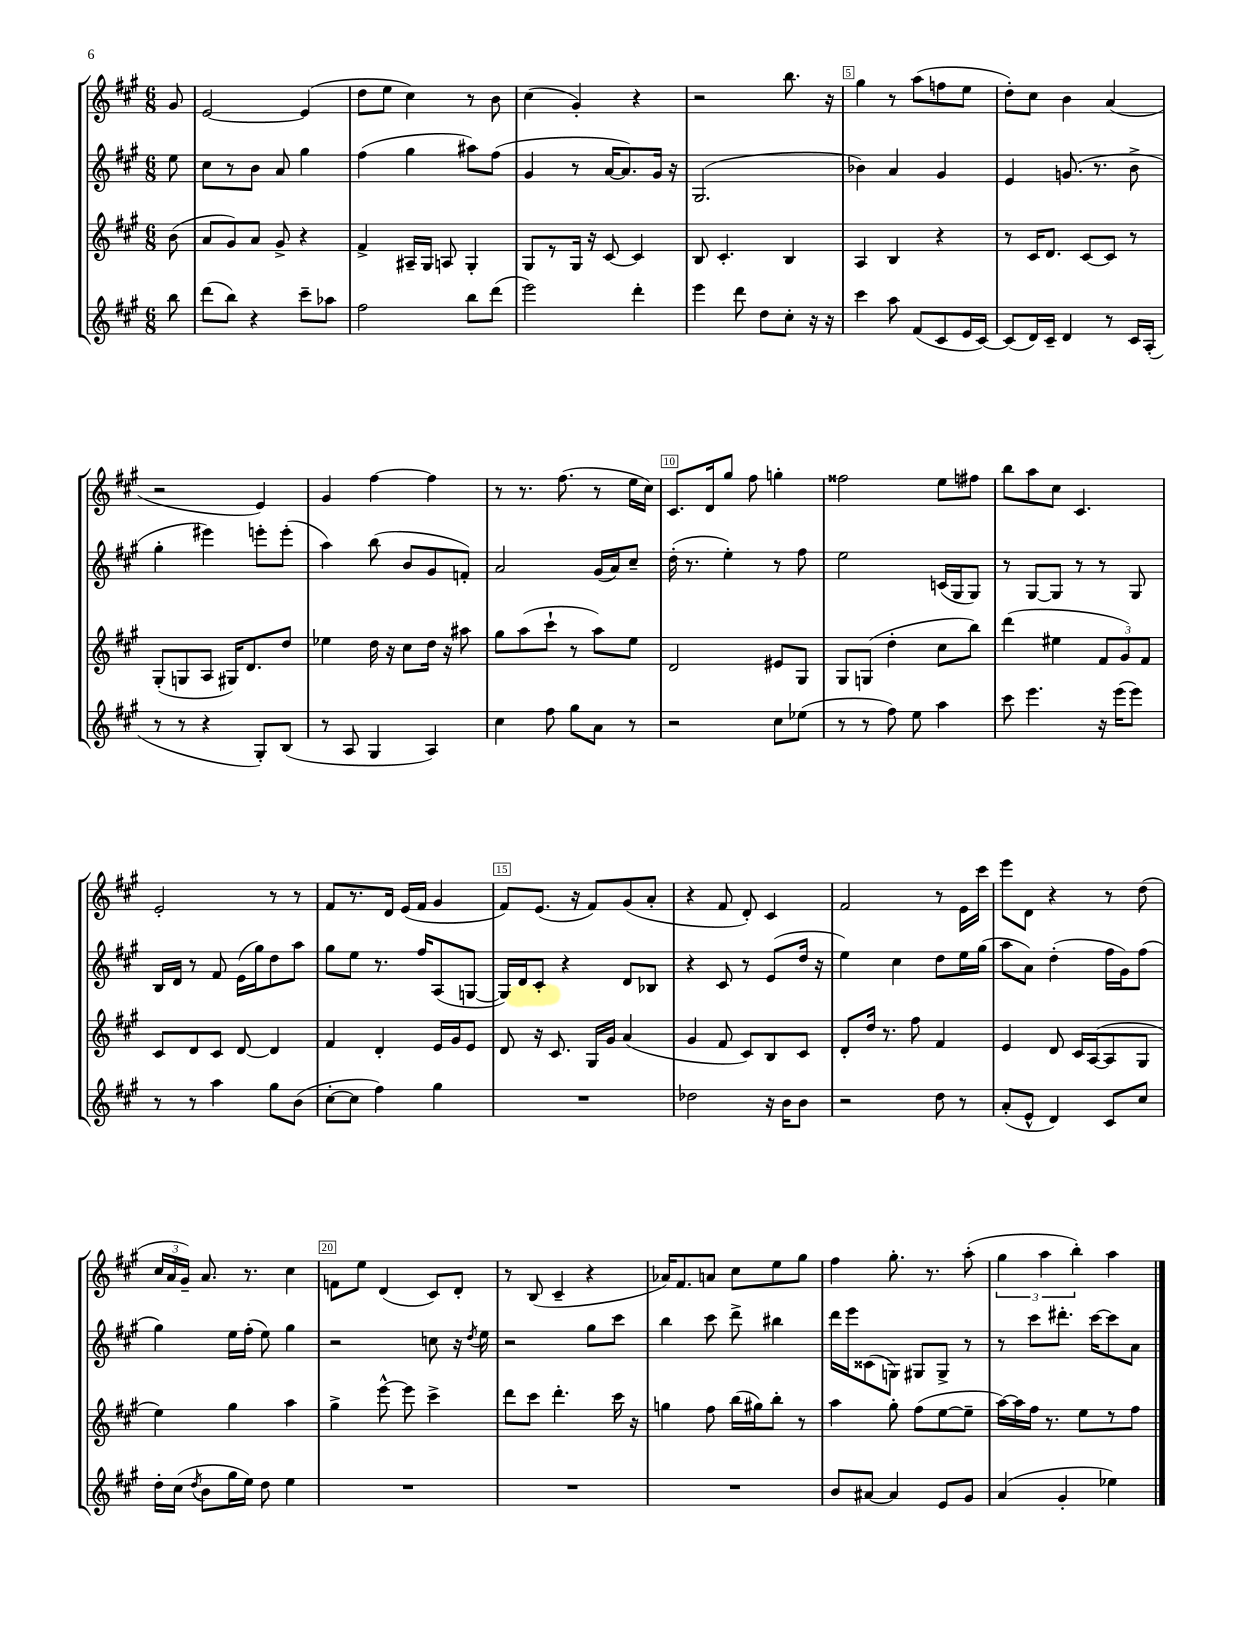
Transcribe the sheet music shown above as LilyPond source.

<<
\new StaffGroup <<
\new Staff = "s0" {
    \clef treble \key a \major \numericTimeSignature \time 6/8 \partial 8
    \autoBeamOff gis'8 |
    e'2~ e'4( |
    d''8[ e''8] cis''4) r8 b'8 |
    cis''4( gis'4-.) r4 |
    r2 b''8. r16 |
    gis''4 r8 a''8[( f''8 e''8] |
    d''8[-.) cis''8] b'4 a'4( |
    r2 e'4) |
    gis'4 fis''4~ fis''4 |
    r8 r8. fis''8.( r8 e''16[ cis''16]) |
    cis'8.[ d'16 gis''8] fis''8 g''4-. |
    fisis''2 e''8[ fis''8] |
    b''8[ a''8 cis''8] cis'4. |
    e'2-. r8 r8 |
    fis'8[ r8. d'16] e'16[( fis'16] gis'4 |
    fis'8[) e'8.]( r16 fis'8[) gis'8( a'8]-. |
    r4 fis'8 d'8-.) cis'4 |
    fis'2 r8 e'16[ cis'''16] |
    e'''8[ d'8] r4 r8 d''8( |
    \tuplet 3/2 { cis''16[ a'16 gis'16]--) } a'8. r8. cis''4 |
    f'8[ e''8] d'4( cis'8[) d'8]-. |
    r8 b8( cis'4-- r4 |
    aes'16[) fis'8. a'8] cis''8[ e''8 gis''8] |
    fis''4 gis''8.-. r8. a''8-.( |
    \tuplet 3/2 { gis''4 a''4 b''4-.) } a''4 \bar "|." |
}
\new Staff = "s1" {
    \clef treble \key a \major \numericTimeSignature \time 6/8 \partial 8
    \autoBeamOff e''8 |
    cis''8[ r8 b'8] a'8 gis''4 |
    fis''4( gis''4 ais''8[) fis''8]( |
    gis'4 r8 a'16[~ a'8.) gis'16] r16 |
    gis2.( |
    bes'4) a'4 gis'4 |
    e'4 g'8.( r8. b'8-> |
    gis''4-. eis'''4) e'''8[-. e'''8]-.( |
    a''4) b''8( b'8[ gis'8 f'8]-.) |
    a'2 gis'16[( a'16) cis''8]-- |
    d''16-.( r8. e''4-.) r8 fis''8 |
    e''2 c'16[( gis16 gis8]) |
    r8 gis8[~ gis8] r8 r8 gis8 |
    b16[ d'16] r8 fis'8 e'16[( gis''16) d''8 a''8] |
    gis''8[ e''8] r8. fis''16[ a8( g8]~ |
    g16[) d'16 cis'8]-. r4 d'8[ bes8] |
    r4 cis'8 r8 e'8[( d''16] r16 |
    e''4) cis''4 d''8[ e''16 gis''16]( |
    a''8[ a'8]) d''4-.( fis''16[ gis'16) fis''8]( |
    gis''4) e''16[ fis''16]-.( e''8) gis''4 |
    r2 c''8 r16 \acciaccatura { d''8 } e''16 |
    r2 gis''8[ cis'''8] |
    b''4 cis'''8 d'''8-> bis''4 |
    d'''16[ e'''16 cisis'8( g8]) gis8[ gis8]-> r8 |
    r8 cis'''8[ dis'''8.]-. cis'''16[~ cis'''8 a'8] \bar "|." |
}
\new Staff = "s2" {
    \clef treble \key a \major \numericTimeSignature \time 6/8 \partial 8
    \autoBeamOff b'8( |
    a'8[ gis'8) a'8] gis'8-> r4 |
    fis'4-> ais16[-- gis16] a8 gis4-. |
    gis8[ r8 gis16] r16 cis'8~ cis'4 |
    b8 cis'4.-. b4 |
    a4 b4 r4 |
    r8 cis'16[ d'8.] cis'8[~ cis'8] r8 |
    gis8[-.( g8 a8] gis16[) d'8. d''8] |
    ees''4 d''16 r16 cis''8[ d''16] r16 ais''8 |
    gis''8[ a''8( cis'''8]-! r8 a''8[) e''8] |
    d'2 eis'8[ gis8] |
    gis8[ g8]( d''4-. cis''8[ b''8]) |
    d'''4( eis''4 \tuplet 3/2 { fis'8[ gis'8) fis'8] } |
    cis'8[ d'8 cis'8] d'8~ d'4 |
    fis'4 d'4-. e'16[ gis'16 e'8] |
    d'8 r16 cis'8. gis16[ gis'16] a'4( |
    gis'4 fis'8 cis'8[) b8 cis'8] |
    d'8[-. d''16] r8. fis''8 fis'4 |
    e'4 d'8 cis'16[ a16~( a8 gis8] |
    e''4) gis''4 a''4 |
    gis''4-> e'''8~-^ e'''8 cis'''4-> |
    d'''8[ cis'''8] d'''4.-. cis'''16 r16 |
    g''4 fis''8 b''16[( gis''16) b''8]-. r8 |
    a''4 gis''8-. fis''8[( e''8~ e''8]-- |
    a''16[~) a''16 fis''16] r8. e''8[ r8 fis''8] \bar "|." |
}
\new Staff = "s3" {
    \clef treble \key a \major \numericTimeSignature \time 6/8 \partial 8
    \autoBeamOff b''8 |
    d'''8[( b''8]) r4 cis'''8[-- aes''8] |
    fis''2 b''8[ d'''8]( |
    e'''2) d'''4-. |
    e'''4 d'''8 d''8[ cis''8]-. r16 r16 |
    cis'''4 a''8 fis'8[( cis'8 e'16 cis'16]~) |
    cis'8[( d'16) cis'16]-- d'4 r8 cis'16[ a16]-.( |
    r8 r8 r4 gis8[-.) b8]( |
    r8 a8 gis4 a4) |
    cis''4 fis''8 gis''8[ a'8] r8 |
    r2 cis''8[ ees''8]( |
    r8 r8 fis''8) e''8 a''4 |
    cis'''8 e'''4. r16 e'''16[( e'''8]) |
    r8 r8 a''4 gis''8[ b'8]( |
    cis''8[~-. cis''8] fis''4) gis''4 |
    R2. |
    des''2 r16 b'16[ b'8] |
    r2 d''8 r8 |
    a'8[-.( e'8]-^ d'4) cis'8[ cis''8] |
    d''16[-. cis''16]( \acciaccatura { d''8 } b'8[ gis''16 e''16]) d''8 e''4 |
    R2. |
    R2. |
    R2. |
    b'8[ ais'8]~ ais'4 e'8[ gis'8] |
    a'4( gis'4-. ees''4) \bar "|." |
}
>>
>>
\layout { \context { \Score \override BarNumber.break-visibility = ##(#f #t #t) barNumberVisibility = #(every-nth-bar-number-visible 5) \override BarNumber.stencil = #(make-stencil-boxer 0.1 0.3 ly:text-interface::print) } }
